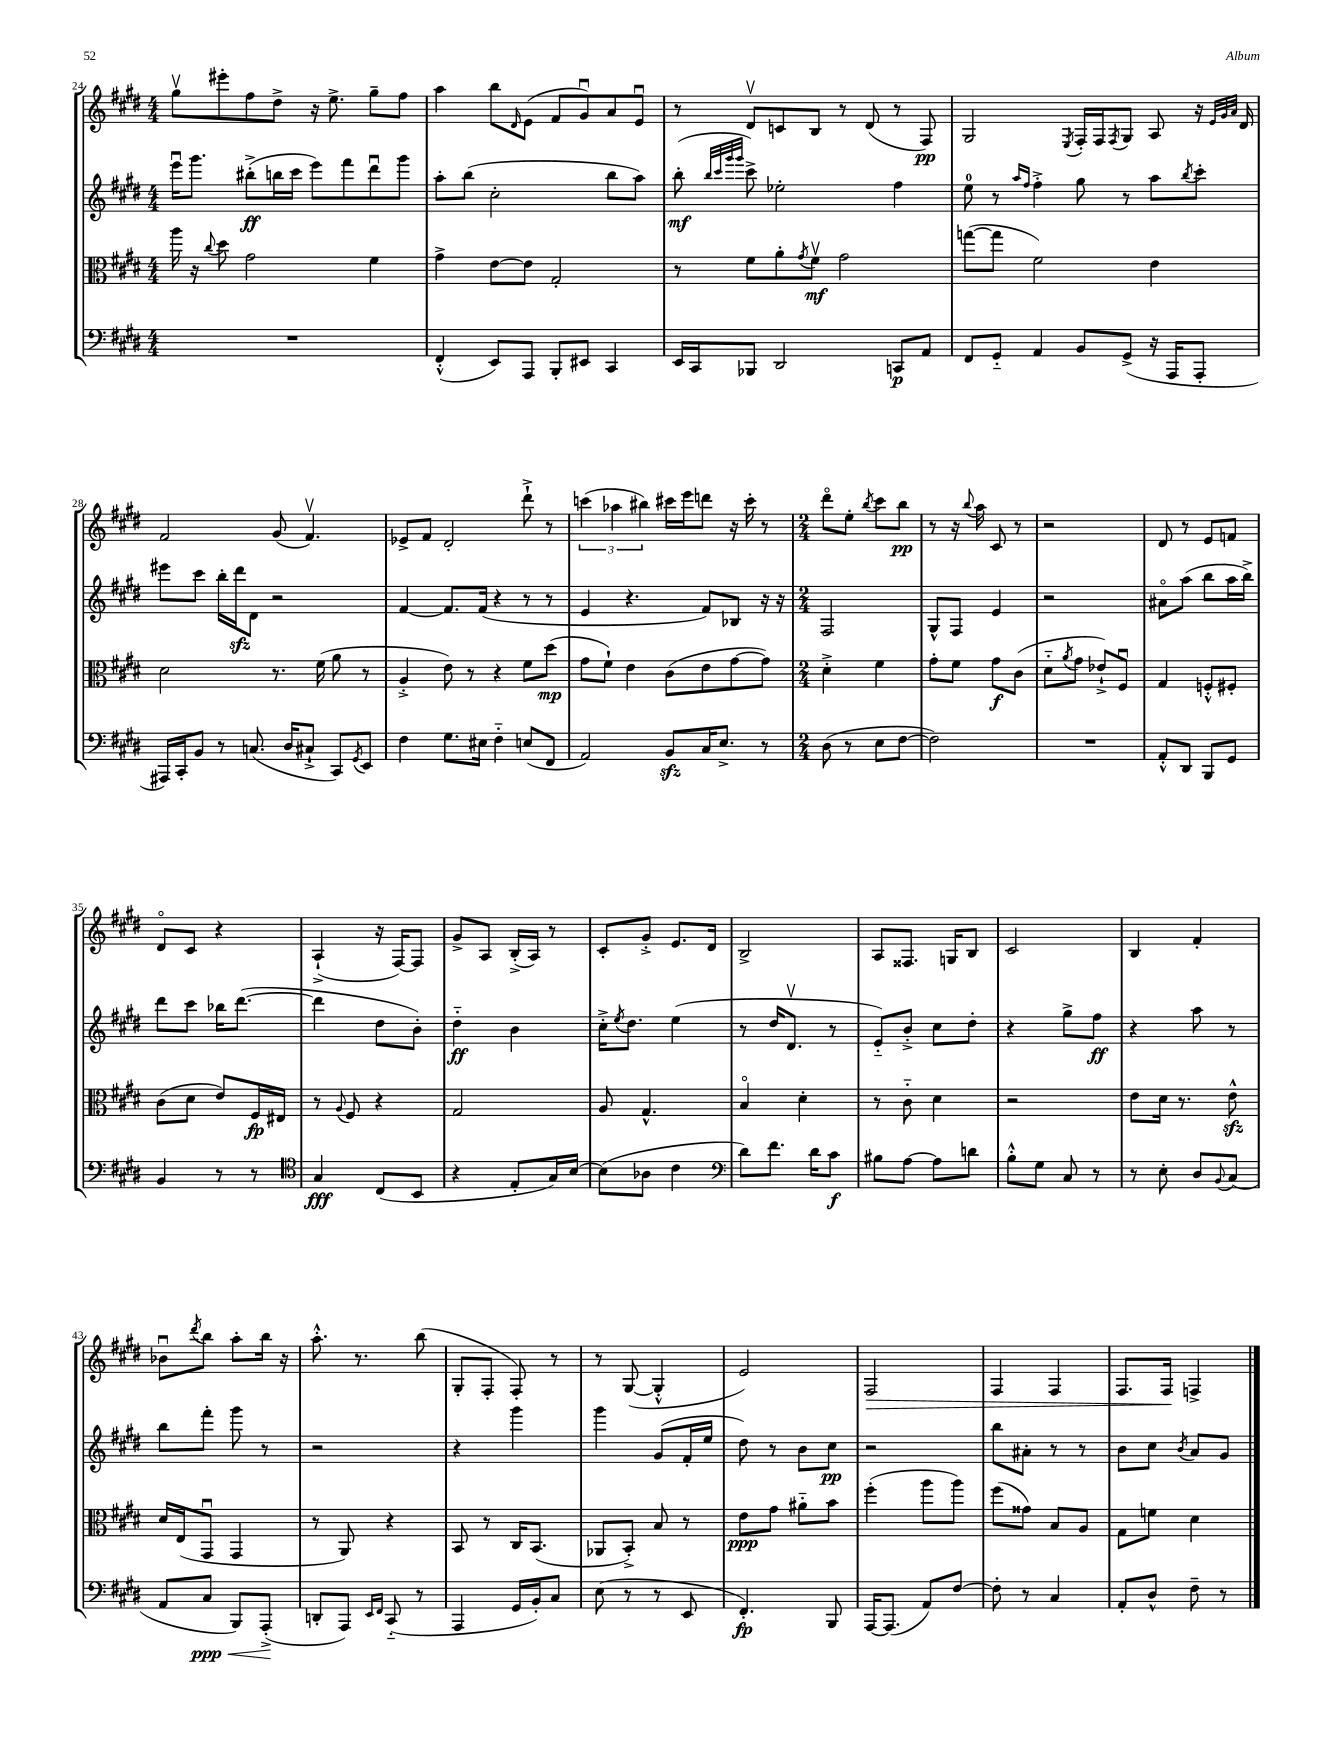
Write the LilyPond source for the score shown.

<<
\new StaffGroup <<
\new Staff = "s0" {
    \clef treble \key e \major \numericTimeSignature \time 4/4
    gis''8\upbow eis'''8-. fis''8 dis''8-> r16 e''8.-> gis''8-- fis''8 |
    a''4 b''8 \grace { dis'16 } e'8( fis'8 gis'8\downbow) a'8 e'8\downbow |
    r8 dis'8\upbow c'8 b8 r8 dis'8( r8 fis8\pp) |
    gis2 \acciaccatura { e8 } fis16-. fis16 \acciaccatura { fis8 } gis8 a8 r16 \grace { e'32 gis'32 a'32 } dis'16 |
    fis'2 gis'8( fis'4.\upbow) |
    ees'8-> fis'8 dis'2-. dis'''8-!-> r8 |
    \tuplet 3/2 { c'''4( aes''4 bis''4) } cis'''16 e'''16 d'''8 r16 cis'''16-. r8 |
    \numericTimeSignature \time 2/4 dis'''8\flageolet e''8-. \acciaccatura { b''8 } cis'''8 b''8\pp |
    r8 r16 \appoggiatura { b''8 } a''16 cis'8 r8 |
    r2 |
    dis'8 r8 e'8 f'8 |
    dis'8\flageolet cis'8 r4 |
    a4-!->( r16 fis16~) fis8 |
    gis'8-> a8 b16-.->( a16) r8 |
    cis'8-. gis'8-.-> e'8. dis'16 |
    b2-> |
    a8 fisis8. g16 b8 |
    cis'2 |
    b4 fis'4-. |
    bes'8\downbow \acciaccatura { dis'''8 } b''8 a''8-. b''16 r16 |
    a''8.-.-^ r8. b''8( |
    gis8-. fis8-. fis8-.) r8 |
    r8 gis8~( gis4-.-^ |
    e'2) |
    fis2\> |
    fis4 fis4 |
    fis8. fis16\! f4-> \bar "|." |
}
\new Staff = "s1" {
    \clef treble \key e \major \numericTimeSignature \time 4/4
    e'''16\downbow gis'''8. bis''8-.->\ff( b''16 cis'''16 e'''8) fis'''8 dis'''8\downbow gis'''8 |
    a''8-. b''8( cis''2-. b''8 a''8) |
    b''8-.\mf( \grace { b''32 cis'''32 gis'''32 gis'''32 } cis'''8->) ees''2-. fis''4 |
    e''8-0 r8 \grace { a''16 fis''16 } fis''4-.-> gis''8 r8 a''8 \acciaccatura { b''8 } cis'''8-. |
    eis'''8 cis'''8 b''16-. dis'''16\sfz dis'8 r2 |
    fis'4~ fis'8. fis'16( r4 r8 r8 |
    e'4 r4. fis'8) bes8 r16 r16 |
    \numericTimeSignature \time 2/4 fis2 |
    gis8-^ fis8 e'4 |
    r2 |
    ais'8\flageolet a''8( b''8 a''16 b''16->) |
    dis'''8 cis'''8 bes''16 dis'''8.~( |
    dis'''4 dis''8 b'8-.) |
    dis''4-_\ff b'4 |
    cis''16-.-> \acciaccatura { e''8 } dis''8. e''4( |
    r8 dis''16 dis'8.\upbow r8 |
    e'8-_) b'8-.-> cis''8 dis''8-. |
    r4 gis''8-> fis''8\ff |
    r4 a''8 r8 |
    b''8 fis'''8-. gis'''8 r8 |
    r2 |
    r4 gis'''4 |
    gis'''4 gis'8( fis'16-. e''16 |
    dis''8) r8 b'8 cis''8\pp |
    r2 |
    b''8 ais'8-. r8 r8 |
    b'8 cis''8 \acciaccatura { b'8 } a'8 gis'8 \bar "|." |
}
\new Staff = "s2" {
    \clef alto \key e \major \numericTimeSignature \time 4/4
    a''16 r16 \appoggiatura { cis''8 } dis''8 gis'2 fis'4 |
    gis'4-> e'8~ e'8 gis2-. |
    r8 fis'8 a'8-. \acciaccatura { gis'8 } fis'8\upbow\mf gis'2 |
    g''8~( g''8 fis'2) e'4 |
    dis'2 r8. fis'16( a'8 r8 |
    a4-.-> e'8) r8 r4 fis'8 dis''8\mp( |
    gis'8 fis'8-!) e'4 cis'8( e'8 gis'8~ gis'8) |
    \numericTimeSignature \time 2/4 dis'4-.-> fis'4 |
    gis'8-. fis'8 gis'8\f cis'8( |
    dis'8-_ \acciaccatura { a'8 } gis'8 ees'8-!->) fis8\downbow |
    gis4 f8-.-^ fis8-. |
    cis'8( dis'8 e'8) fis16\fp eis16 |
    r8 \appoggiatura { a8 } fis8 r4 |
    gis2 |
    a8 gis4.-^ |
    b4\flageolet dis'4-. |
    r8 cis'8-_ dis'4 |
    r2 |
    e'8 dis'16 r8. e'8-^\sfz |
    dis'16 e16( gis,8\downbow gis,4 |
    r8 a,8) r4 |
    b,8 r8 cis16 b,8.( |
    aes,8 b,8-.->) b8 r8 |
    e'8\ppp gis'8 ais'8-_ b'8 |
    fis''4-.( a''8 a''8) |
    fis''8( gisis'8) b8 a8 |
    gis8 f'8 dis'4 \bar "|." |
}
\new Staff = "s3" {
    \clef bass \key e \major \numericTimeSignature \time 4/4
    R1 |
    fis,4-.-^( e,8) a,,8 b,,8-. eis,8 cis,4 |
    e,16 cis,16 bes,,8 dis,2 c,8\p a,8 |
    fis,8 gis,8-_ a,4 b,8 gis,8->( r16 a,,16 a,,8-. |
    ais,,16) cis,16-. b,8 r8 c8.( dis16 cis8-!-> cis,8) \acciaccatura { gis,8 } e,8 |
    fis4 gis8. eis16 fis4-_ e8( fis,8 |
    a,2) b,8\sfz cis16 e8.-> r8 |
    \numericTimeSignature \time 2/4 dis8( r8 e8 fis8~ |
    fis2) |
    R2 |
    a,8-.-^ dis,8 b,,8 gis,8 |
    b,4 r8 r8 |
    \clef tenor gis4\fff cis8( b,8 |
    r4 e8-. gis16) b16~ |
    b8( aes8 cis'4 |
    \clef bass dis'8) fis'8. dis'16 cis'8\f |
    bis8 a8~ a8 d'8 |
    b8-.-^ gis8 cis8 r8 |
    r8 e8-. dis8 \appoggiatura { b,8 } cis8( |
    a,8 cis8\ppp\< b,,8) a,,8-.->\!( |
    d,8-. a,,8) \grace { e,16 fis,16 } cis,8-_( r8 |
    a,,4 gis,16 b,16-.) cis8 |
    e8( r8 r8 e,8 |
    fis,4.-.\fp) b,,8 |
    a,,16~ a,,8.( a,8) fis8~ |
    fis8-. r8 cis4 |
    a,8-. dis8-^ fis8-- r8 \bar "|." |
}
>>
>>
\layout { \context { \Score currentBarNumber = #24 } }
